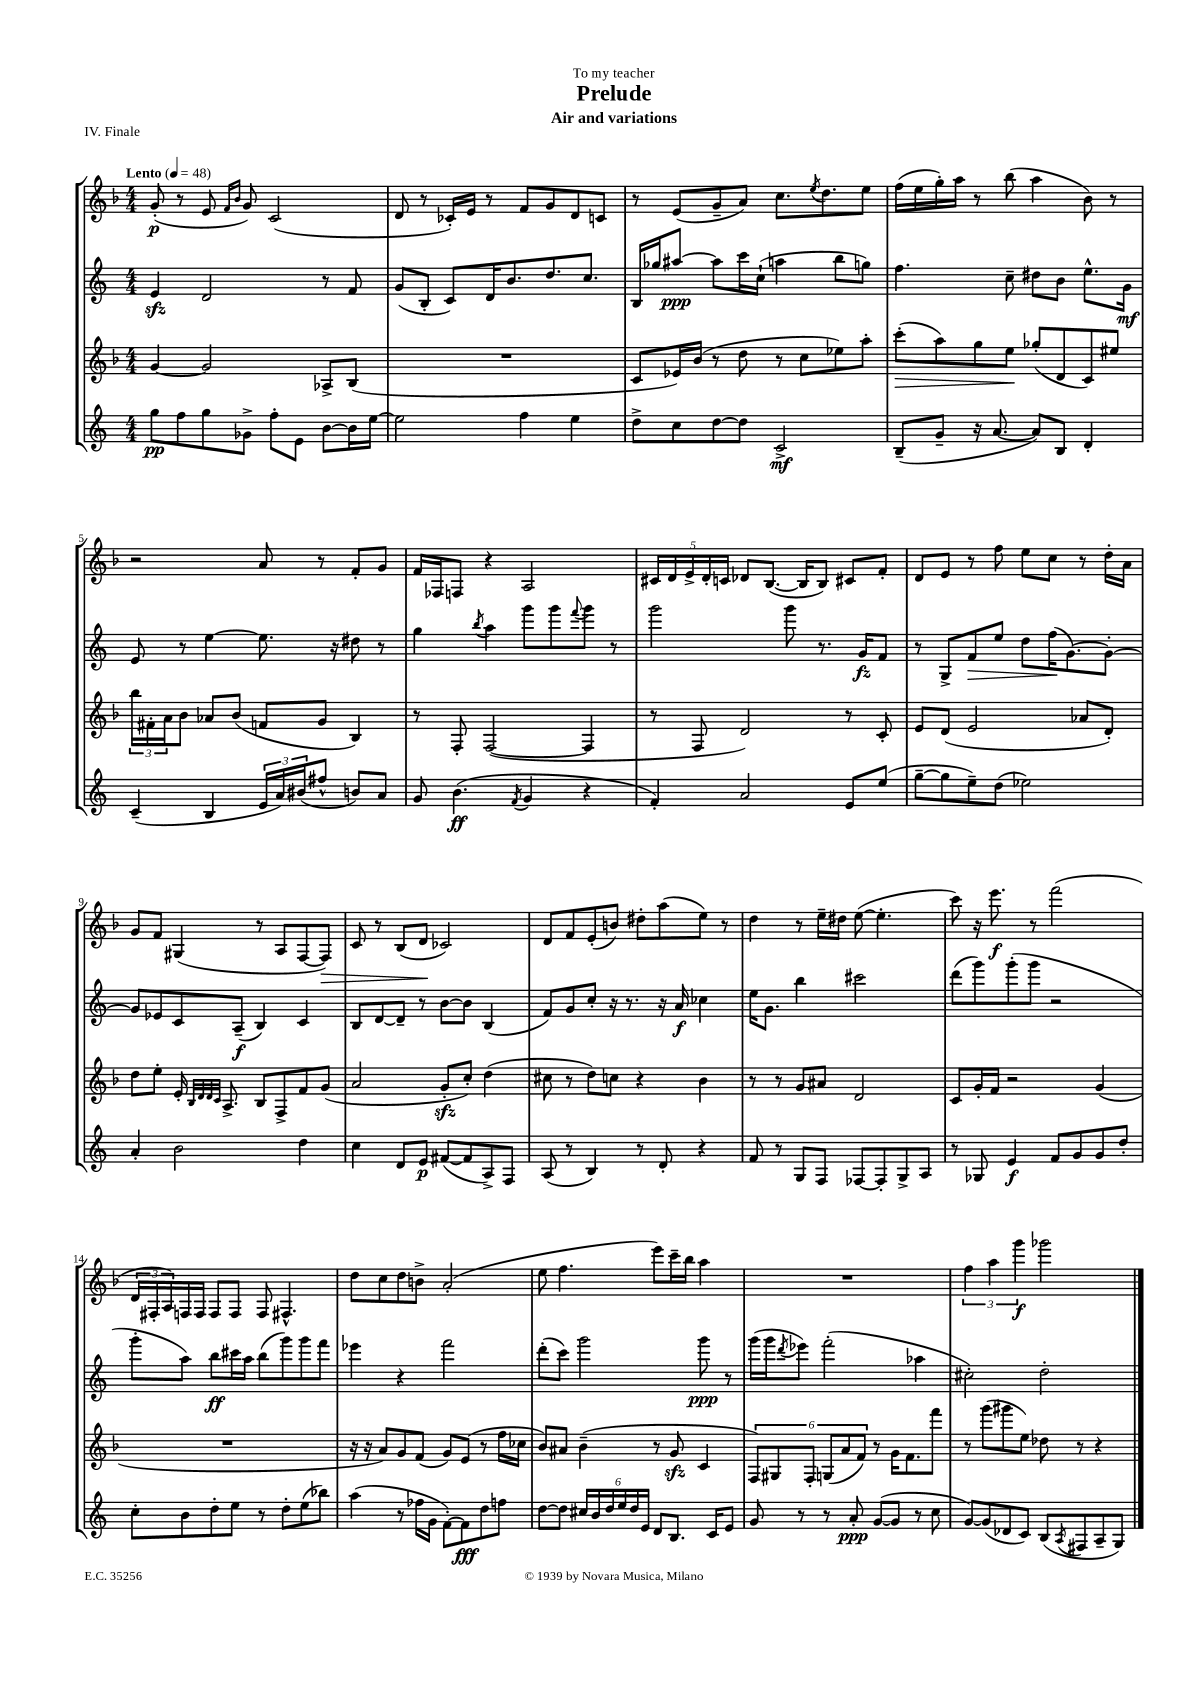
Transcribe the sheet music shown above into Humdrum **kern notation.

**kern	**kern	**kern	**kern
*staff4	*staff3	*staff2	*staff1
*clefG2	*clefG2	*clefG2	*clefG2
*k[]	*k[b-]	*k[]	*k[b-]
*M4/4	*M4/4	*M4/4	*M4/4
*MM48	*MM48	*MM48	*MM48
8gg	[4g	4e	(8g'
8ff	.	.	8r
8gg	2g]	2d	8e
.	.	.	16qqf
.	.	.	16qqb-
8g-^	.	.	8g)
8ff'	.	.	(2c
8e	.	.	.
[8b	8A-^	8r	.
16b]	(8B-	8f	.
[16ee	.	.	.
=	=	=	=
2ee]	1r	(8g	8d
.	.	8B'	8r
.	.	8c)	16c-')
.	.	.	16e
.	.	16d	8r
.	.	8.b	.
4ff	.	.	8f
.	.	8.dd	8g
4ee	.	.	8d
.	.	8.cc	.
.	.	.	8c
=	=	=	=
8dd^	8c	16B	8r
.	.	16gg-	.
8cc	16e-)	[8aa#	(8e
.	(16b-	.	.
[8dd	8r	8aa#]	8g~
8dd]	8dd	16ccc	8a)
.	.	(16cc`	.
2c^	8r	4aa	8.cc
.	8cc	.	.
.	.	.	8qee
.	.	.	8.dd
.	8ee-)	8bb	.
.	8aa'	8gg)	8ee
=	=	=	=
(8B~	(8ccc'	4.ff	(16ff
.	.	.	16ee
8g~	8aa)	.	16gg')
.	.	.	16aa
16r	8gg	.	8r
[8.a	.	.	.
.	8ee	8cc~	(8bb-
8a])	(8gg-'	8dd#	4aa
8B	8d	8b	.
4d'	8c)	8.ee^^	8b-)
.	8ee#	.	8r
.	.	16g	.
=	=	=	=
(4c~	24bb-	8e	2r
.	24f#'	.	.
.	24a	.	.
.	8b-	8r	.
4B	8a-	[4ee	.
.	(8b-	.	.
24e	8f	8.ee]	8a
24a)	.	.	.
(24b#	.	.	.
8ff#^^	8g	.	8r
.	.	16r	.
8b)	4B-)	8dd#	8f'
8a	.	8r	8g
=	=	=	=
8g	8r	4gg	16f
.	.	.	16F-
(4.b	8F'	.	8F
.	.	8qbb	.
.	([2F	4aa	4r
8qf	.	.	.
4g	.	8ggg	2A
.	.	8ggg	.
.	.	8qqfff	.
4r	4F]	8ggg	.
.	.	8r	.
=	=	=	=
4f')	8r	2ggg	20c#
.	.	.	20d
.	.	.	20e^
.	8F	.	.
.	.	.	20d'
.	.	.	20c
2a	2d)	.	8d-
.	.	.	([8.B-
.	.	8ggg	.
.	.	.	16B-]
.	.	8.r	8B-)
8e	8r	.	8c#
.	.	16g	.
(8ee	8c'	8f	8f'
=	=	=	=
[8gg~	8e	8r	8d
8gg]	(8d	8G^	8e
8ee~)	2e	8f	8r
(8dd	.	8ee	8ff
2ee-)	.	8dd	8ee
.	.	(16ff	8cc
.	.	[8.g)	.
.	8a-	.	8r
.	8d')	8g'_	16dd'
.	.	.	16a
=	=	=	=
4a'	8dd	8g]	8g
.	8ee'	8e-	8f
2b	16e'	8c	(4G#
.	32qqB-	.	.
.	32qqd	.	.
.	32qqd	.	.
.	32qqc	.	.
.	8.A^	.	.
.	.	(8A~	.
.	8B-	4B)	8r
.	8F^	.	8A
4dd	8f	4c	[8F
.	(8g	.	8F])
=	=	=	=
4cc	2a	8B	8c
.	.	[8d	8r
8d	.	8d~]	(8B-
8e	.	8r	8d
([8f#	8g'	[8b	2c-)
8f#]	8cc')	8b]	.
8A^)	(4dd	(4B	.
8F	.	.	.
=	=	=	=
(8A	8cc#	8f)	8d
8r	8r	8g	8f
4B)	8dd)	8cc'	(8e'
.	8cc	16r	8b)
.	.	8.r	.
8r	4r	.	8dd#'
8d'	.	16r	(8aa
.	.	16a	.
4r	4b-	4cc-	8ee)
.	.	.	8r
=	=	=	=
8f	8r	16ee	4dd
.	.	8.g	.
8r	8r	.	.
8G	8g	4bb	8r
8F	8a#	.	16ee~
.	.	.	16dd#
[8F-	2d	2ccc#	([8ee
8F-']	.	.	4.ee']
8G^	.	.	.
8A	.	.	.
=	=	=	=
8r	8c	(8ddd	8ccc)
8G-	16g'	8ggg)	16r
.	16f	.	8.eee
4e	2r	(8ggg'	.
.	.	8ggg	8r
8f	.	2r	(2fff
8g	.	.	.
8g	(4g	.	.
8dd'	.	.	.
=	=	=	=
8cc'	1r	8ggg'	24d
.	.	.	24F#'
.	.	.	24A)
8b	.	8aa)	16F
.	.	.	16F
8dd'	.	8bb	8F
8ee	.	16ccc#	8F
.	.	16aa	.
8r	.	(8bb	8F
8dd'	.	8ggg)	4.F#^^
(8ee	.	8ggg	.
8bb-)	.	8fff	.
=	=	=	=
(4aa	16r	4eee-	8dd
.	16r	.	.
.	8a)	.	8cc
8r	8g	4r	8dd
16ff-	(8f	.	8b^
16g	.	.	.
[8f')	8g)	2fff	(2a'
8f]	(8e	.	.
8dd	8r	.	.
8ff	16ff	.	.
.	16cc-	.	.
=	=	=	=
[8dd	8b-)	(8ddd'	8ee
8dd]	8a#	8ccc)	4.ff
24cc#	(4b-~	2ggg	.
24b	.	.	.
24dd	.	.	.
24ee	.	.	.
24dd	.	.	.
24e	.	.	.
8d	8r	.	8eee)
8.B	8g	.	16ccc~
.	.	.	16bb-
.	4c	8ggg	4aa
16c	.	.	.
8e	.	8r	.
=	=	=	=
8g	12F)	(16ggg	1r
.	.	16ggg	.
.	12G#	.	.
.	.	8qddd	.
8r	.	8eee-)	.
.	12F'	.	.
8r	(12G	(2fff'	.
.	12a	.	.
8a'	.	.	.
.	12f)	.	.
([8g	8r	.	.
8g]	16g	.	.
.	8.f	.	.
8r	.	4aa-	.
8cc	8fff	.	.
=	=	=	=
[8g)	8r	2cc#')	6ff
(8g]	(8ggg	.	.
.	.	.	6aa
8d-	8ggg#	.	.
.	.	.	6ggg
8c)	8ee)	.	.
(8B	8dd-	2dd'	2ggg-
8qA	.	.	.
8F#	8r	.	.
8A~	4r	.	.
8G)	.	.	.
==	==	==	==
*-	*-	*-	*-
